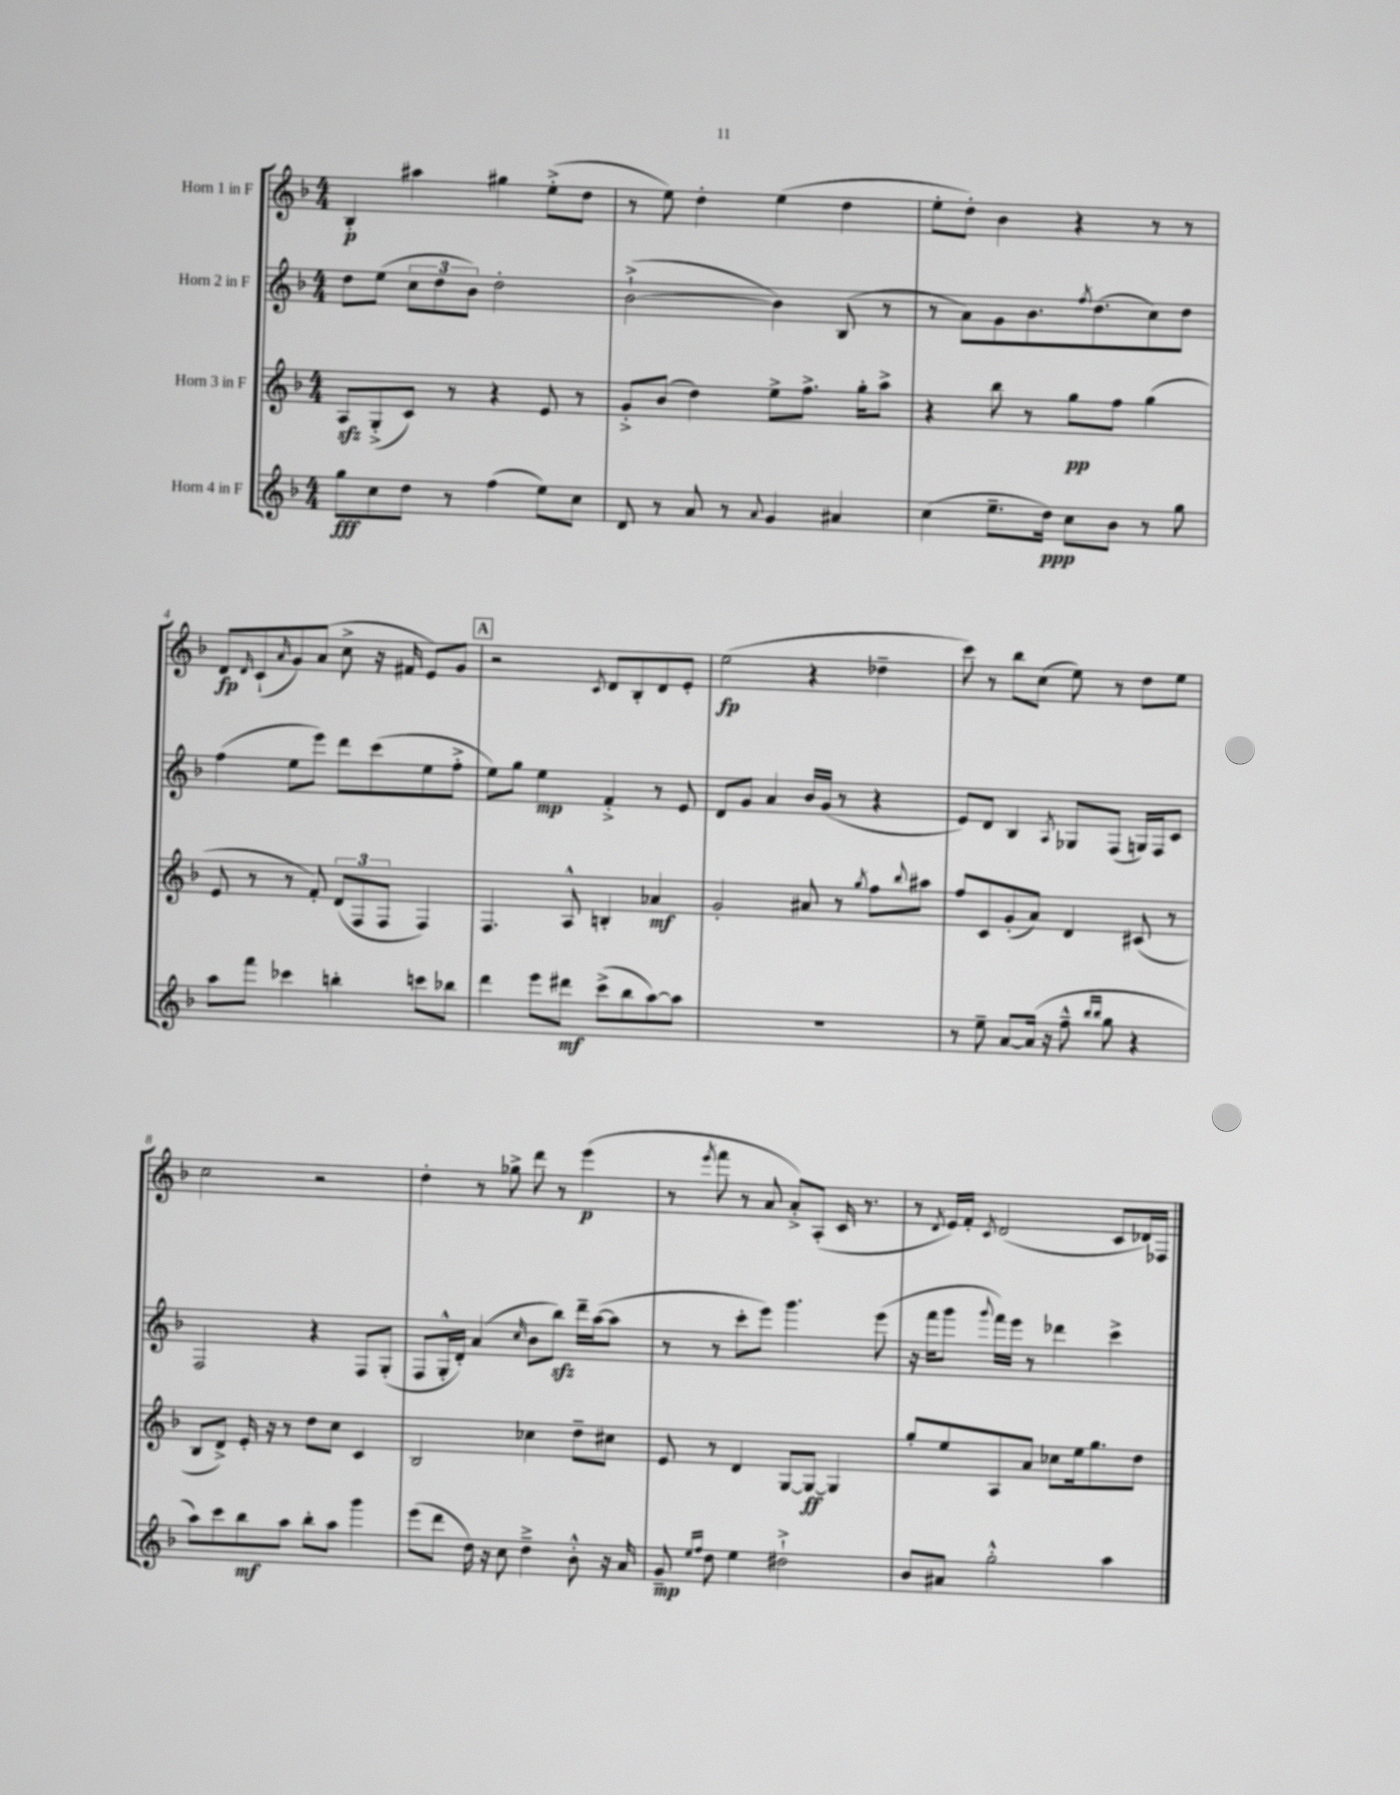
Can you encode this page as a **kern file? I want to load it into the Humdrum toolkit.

**kern	**kern	**kern	**kern
*staff4	*staff3	*staff2	*staff1
*clefG2	*clefG2	*clefG2	*clefG2
*k[b-]	*k[b-]	*k[b-]	*k[b-]
*M4/4	*M4/4	*M4/4	*M4/4
8gg	8A	8dd	4B-'
8cc	(8G'^	(8ee	.
8dd	8c)	12cc	4aa#
.	.	12dd	.
8r	8r	.	.
.	.	12b-)	.
(4ff	4r	2dd'	4gg#
8ee)	8e	.	(8ee'^
8cc	8r	.	8dd
=	=	=	=
8d	8g'^	([2b-`^	8r
8r	(8b-	.	8ee)
8a	4dd)	.	4dd'
8r	.	.	.
8qqa	.	.	.
4g	8ee^	4b-])	(4ee
.	8.ff^	.	.
4a#	.	(8B-	4dd
.	16gg'	.	.
.	8aa^	8r	.
=	=	=	=
(4cc	4r	8r	8ee'
.	.	8a)	8dd')
8.ee~	8bb-	8g	4b-
.	8r	8.b-	.
16dd)	.	.	.
8cc	8gg	.	4r
.	.	8qff	.
.	.	(8.dd	.
8b-	8ff	.	.
8r	(4gg	8cc)	8r
8gg	.	8dd	8r
=	=	=	=
8aa	8e	(4ff	8d
.	.	.	16qqd
8fff	8r	.	(8c`
.	.	.	16qqa
4ccc-	8r	8ee	8g)
.	8f')	8eee)	(8a
4bb'	(12d	8ddd	8cc^
.	12F	.	.
.	.	(8ccc	16r
.	12F	.	.
.	.	.	16f#
8ccc	4F)	8ee	8e)
8bb-	.	8ff'^	8g
=	=	=	=
4ddd	4.F	8ee)	2r
.	.	8gg	.
8eee	.	4ee	.
8ddd#	8A^^	.	.
.	.	.	8qc
(8ccc^	4B'	4f'^	8d
8bb-	.	.	8B-'
[8aa)	4a-	8r	8d
8aa]	.	8e	8e'
=	=	=	=
1r	2g'	8d	(2ee
.	.	8g	.
.	.	4a	.
.	8a#	16b-	4r
.	.	(16g	.
.	8r	8r	.
.	8qgg	.	.
.	8ff	4r	4dd-~
.	8qqbb-	.	.
.	8aa#	.	.
=	=	=	=
8r	8ff	8e)	8ccc)
8ee~	8c	8d	8r
[8a	(8g'	4B-	8bb-
(16a]	8a)	.	(8cc
16r	.	.	.
.	.	8qA	.
8ff~^^	4d	8G-	8ee)
16qqbb-	.	.	.
16qqbb-	.	.	.
8gg	.	(8F	8r
4r	(8c#	16G)	8dd
.	.	16F	.
.	8r	8c	8ee
=	=	=	=
8aa)	8B-	2F	2cc
8ccc	8d^)	.	.
8bb-	16e'	.	.
.	16r	.	.
8aa	8r	.	.
8bb-'	8dd	4r	2r
8aa	8cc	.	.
4ggg	4c	8F	.
.	.	(8G'	.
=	=	=	=
(8eee	2B-	8F	4dd'
8ddd	.	16G'^^	.
.	.	16d')	.
16dd)	.	(4a	8r
16r	.	.	.
8cc	.	.	8gg-^
.	.	16qqcc	.
4dd~^	4cc-	8b-	8ddd
.	.	8bb-)	8r
8b-'^^	8dd~	16ddd~	(4eee
.	.	([16aa	.
16r	8cc#	8aa]	.
16a	.	.	.
=	=	=	=
8g~	8e	8r	8r
16qqee	.	.	.
16qqff	.	.	8qeee
8dd	8r	8r	8fff
4ee	4d	8ccc'	8r
.	.	8eee)	8a
2dd#`^	[8G	4.ggg	8a'^)
.	8G_	.	(8A'
.	4G]	.	16c
.	.	.	8.r
.	.	(8eee	.
=	=	=	=
8b-	8gg'	16r	8r
.	.	16fff	.
.	.	.	8qd
8a#	8ee	8ggg	16e)
.	.	.	16f'
.	.	8qqggg	8qc
2gg'^^	8A	16fff)	(2d
.	.	16eee	.
.	8a	8r	.
.	8cc-	4ddd-	.
.	16ee	.	.
.	8.gg	.	.
4aa	.	4ccc^	8c
.	8dd	.	16d-)
.	.	.	16F-
==	==	==	==
*-	*-	*-	*-
